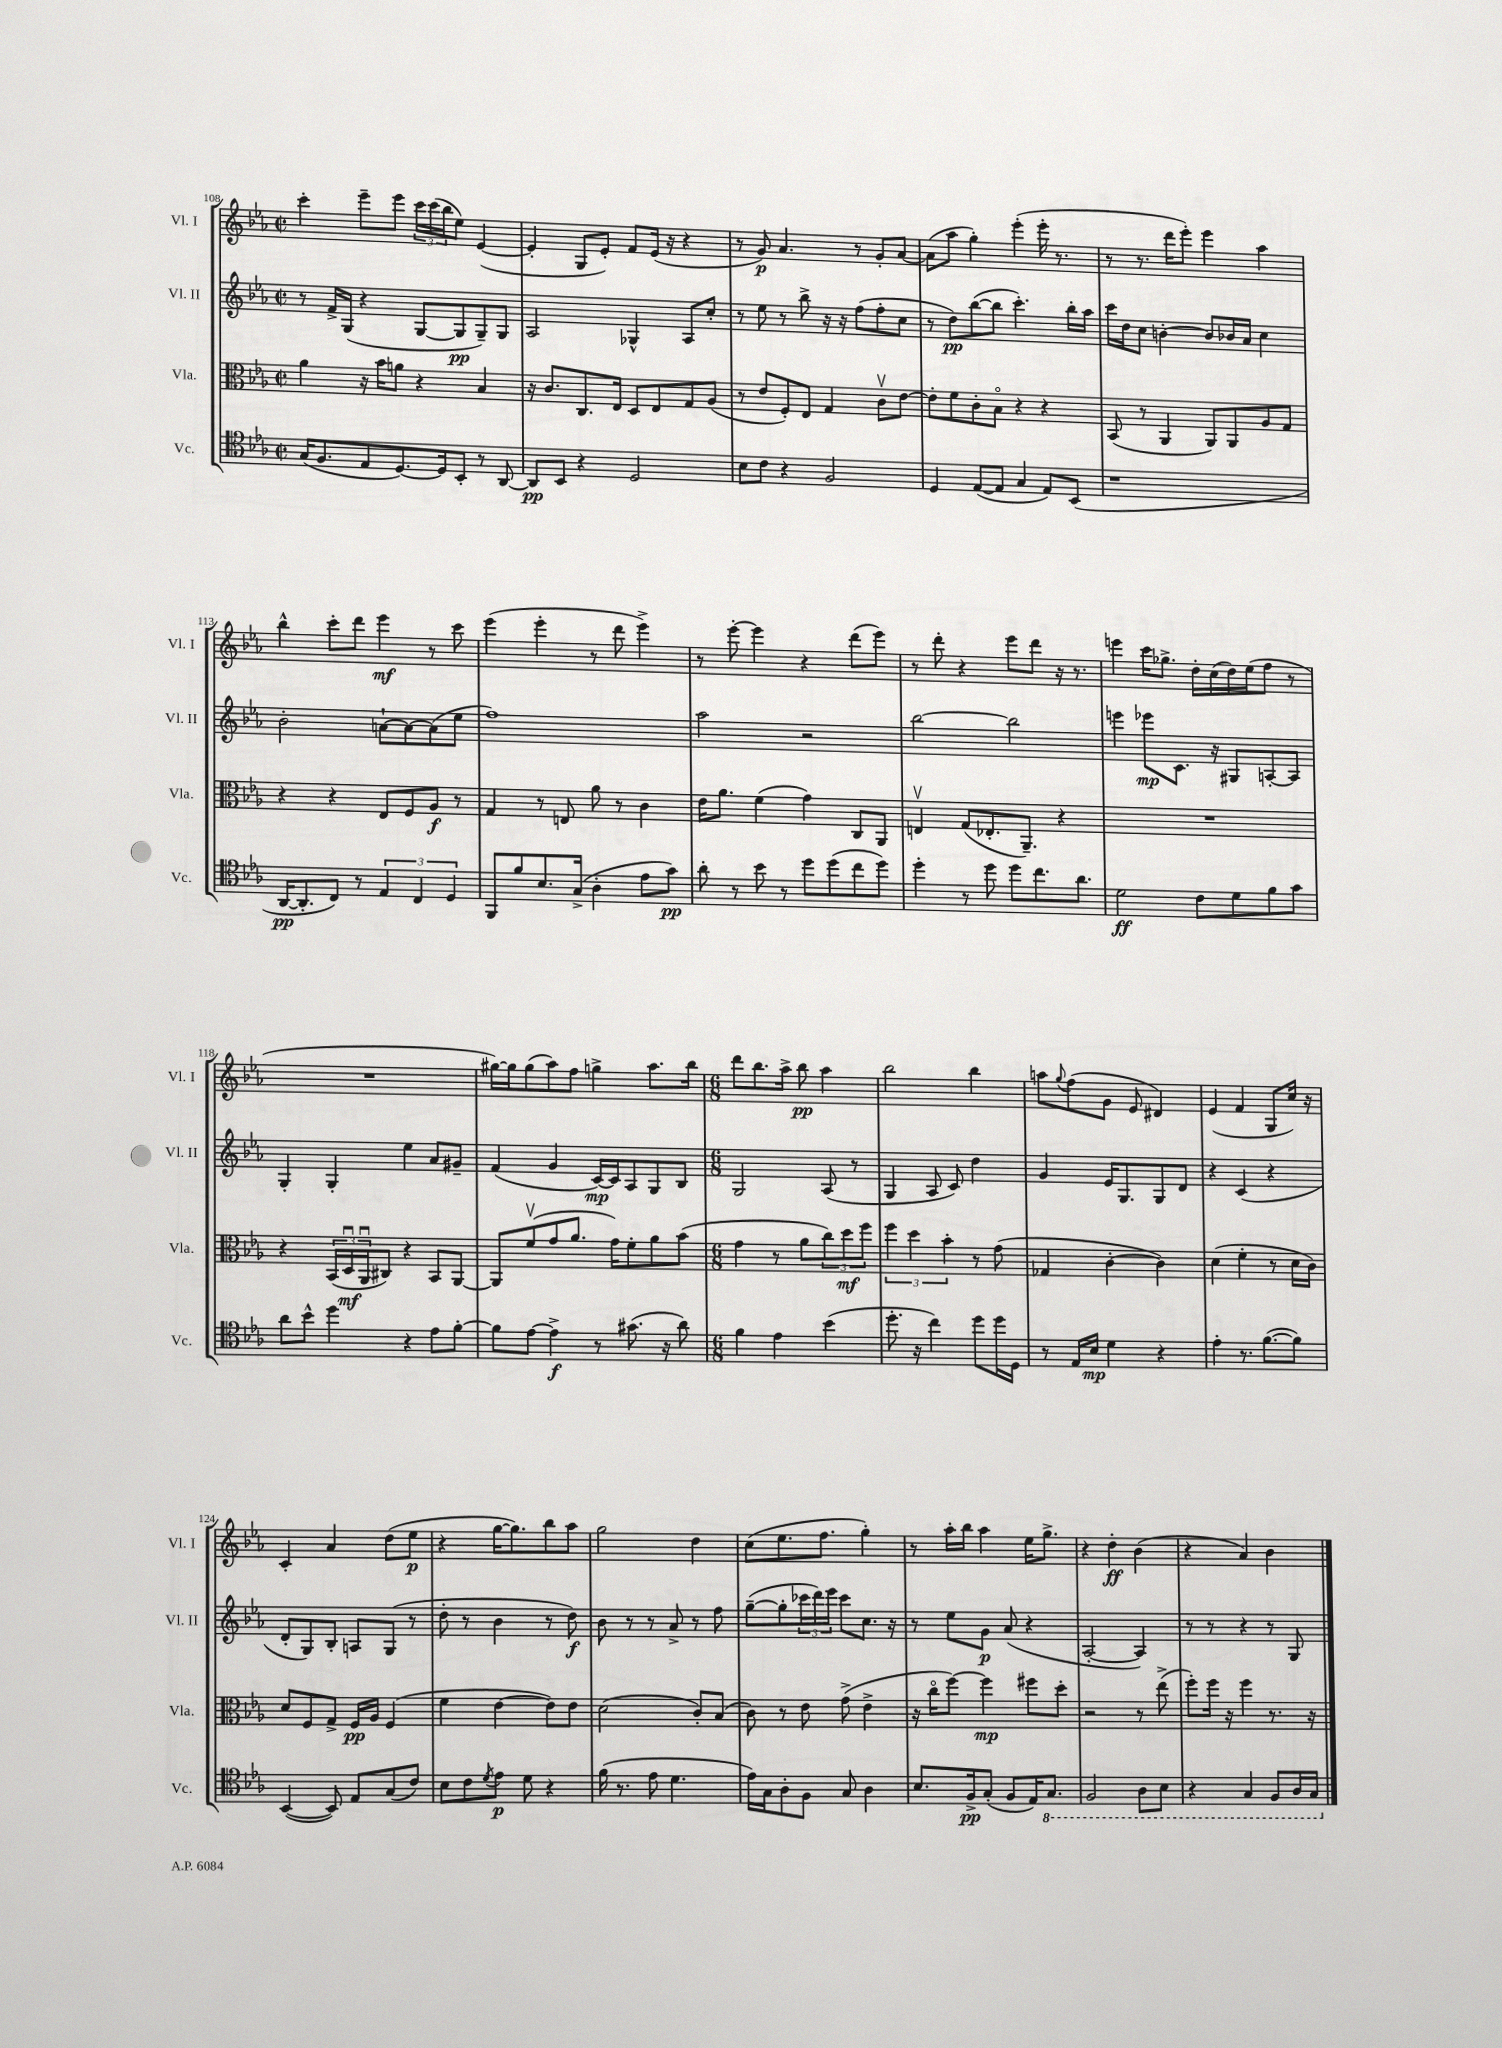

**kern	**kern	**kern	**kern
*staff4	*staff3	*staff2	*staff1
*clefC4	*clefC3	*clefG2	*clefG2
*k[b-e-a-]	*k[b-e-a-]	*k[b-e-a-]	*k[b-e-a-]
*M2/2	*M2/2	*M2/2	*M2/2
*met(c|)	*met(c|)	*met(c|)	*met(c|)
(16G	4a-	8r	4ccc'
8.F	.	.	.
.	.	16f^	.
.	.	(16G	.
8E-	16r	4r	8eee-~
.	16b-	.	.
[8.D)	8a	.	8eee-
.	4r	[8G	24ccc
.	.	.	(24ccc
16D]	.	.	.
.	.	.	24bb-
8BB-'	.	8G]	8ee-)
8r	4B-	8G~)	([4e-
[8AA-	.	8G	.
=	=	=	=
8AA-]	16r	2A-	4e-']
.	8.c	.	.
8BB-	.	.	.
4r	8.C	.	8G
.	.	.	8e-')
.	16E-	.	.
2D	8D	4G-^^	8f
.	8E-	.	(16e-
.	.	.	16r
.	8G	8A-	4r
.	(8A-	8cc'	.
=	=	=	=
8B-	8r	8r	8r
8c	8e-	8ee-	8g)
4r	8F')	8r	4.a-
.	8E-	8bb-^	.
2F	4G	16r	.
.	.	16r	.
.	.	(8ff	8r
.	8cv	8ff'	8g'
.	[8e-	8cc	[8a-
=	=	=	=
4D	8e-']	8r	(8a-]
.	8f	8dd)	8aa-
([8E-	8c'	([8bb-	4gg')
8E-]	8B-o	8bb-]	.
4G	4r	4.ccc')	(4eee-'
8E-)	4r	.	16eee-'
.	.	.	8.r
(8BB-	.	16bb-'	.
.	.	16aa-	.
=	=	=	=
1r	(8BB-	16ccc	8r
.	.	16dd	.
.	8r	8cc	8.r
.	4AA-	[4b'	.
.	.	.	16ddd
.	.	.	8eee-')
.	8AA-)	8b]	4eee-
.	8AA-	16b-	.
.	.	16a-	.
.	8A-	4cc	4aa-
.	8G	.	.
=	=	=	=
[16AA-	4r	2b-'	4bb-^^
8.AA-']	.	.	.
8C)	4r	.	8ccc'
8r	.	.	8ddd
6E-	8E-	[8a`	4eee-
.	8F	8a_	.
6C	.	.	.
.	8A-	(8a]	8r
6D	.	.	.
.	8r	8ee-	8ccc
=	=	=	=
8FF	4G	1ff)	(4eee-
8f	.	.	.
8.B-	8r	.	4eee-'
.	8E	.	.
(16G^	.	.	.
4A-'	8a-	.	8r
.	8r	.	8ddd
8e-	4c	.	4eee-^)
8g)	.	.	.
=	=	=	=
8a-'	16e-	2aa-	8r
.	8.a-	.	.
8r	.	.	[8eee-'
8b-	(4f	.	4eee-]
8r	.	.	.
8dd	4g)	2r	4r
(8dd	.	.	.
8cc	8C	.	(8ddd
8dd)	8AA-	.	8eee-)
=	=	=	=
4dd'	4Ev	[2bb-	8r
.	.	.	8ddd'
8r	(8G	.	4r
8dd	8.E-'	.	.
8dd	.	2bb-]	8eee-
.	8.AA-~)	.	.
8.cc	.	.	8ddd
.	4r	.	16r
8.a-	.	.	8.r
=	=	=	=
2d	1r	4eee	4eee
.	.	8eee-	16ccc
.	.	.	8.gg-^
.	.	8.c	.
8c	.	.	16dd'
.	.	16r	(16cc
8d	.	8G#	16dd)
.	.	.	(16ee-
8f	.	[8A'	8ff
8g	.	8A]	8r
=	=	=	=
8a-	4r	4G'	1r
8b-^^	.	.	.
4dd	(24BB-	4G'	.
.	24Du	.	.
.	24AA-u	.	.
.	8C#)	.	.
4r	4r	4ee-	.
8e-	8BB-	8a-	.
[8f'	[8AA-	8g#~	.
=	=	=	=
8f]	8AA-]	(4f	[16gg#)
.	.	.	16gg#]
[8e-	(8fv	.	(8gg#
4e-^]	8g	4g	8aa-)
.	8.a-	.	8ff
8r	.	[16c)	4gg^
.	16g)	16c]	.
(8.g#	8f'	8A-	.
.	8a-	8G	8.aa-
16r	.	.	.
8a-)	(8b-	8B-	.
.	.	.	16bb-
=	=	=	=
*M6/8	*M6/8	*M6/8	*M6/8
4f	4g	2G	8ddd
.	.	.	8.bb-
4e-	8r	.	.
.	.	.	16aa-^
.	8a-	.	8bb-
(4b-	12cc)	(8A-	4aa-
.	12dd	.	.
.	.	8r	.
.	12ff	.	.
=	=	=	=
8.dd'	6ff	4G	2bb-
.	6dd	.	.
16r	.	.	.
4cc)	.	8A-	.
.	6b-'	.	.
.	.	8c)	.
8dd	8r	4dd	4bb-
16dd	(8g	.	.
16D	.	.	.
=	=	=	=
8r	4G-	4g	8aa
.	.	.	8qqgg
16E-	.	.	(8ff
16B-	.	.	.
4d	[4c'	16e-	8g
.	.	8.G	.
.	.	.	8e-
4r	4c])	8G	4d#)
.	.	8d	.
=	=	=	=
4e-'	(4d	4r	(4e-
8.r	4f'	(4c	4f
([8.f	.	.	.
.	8r	4r	8G
8f])	16d	.	16cc)
.	16c)	.	16r
=	=	=	=
([4BB-	8d	8d'	4c'
.	8F	8G)	.
8BB-])	8G^	8B-'	4a-
8E-	16F	8A	.
.	16A-	.	.
(8G	(4F	(8G	(8dd
8c)	.	8r	8ee-
=	=	=	=
8B-	4f	8dd'	4r
8c	.	8r	.
8qd	.	.	.
8e-	[4e-	4b-	[16gg
.	.	.	8.gg])
8d	.	.	.
4r	8e-])	8r	8bb-
.	8e-	8dd)	8aa-
=	=	=	=
(16f	(2d	8b-	2gg
8.r	.	.	.
.	.	8r	.
8e-	.	8r	.
4.d	.	8a-^	.
.	8c')	8r	4dd
.	(8B-	8ff	.
=	=	=	=
16e-)	8c)	([8gg~	(8cc
16G	.	.	.
8A-'	8r	8gg']	8.ee-
8F	8e-	24ccc-	.
.	.	24ddd)	.
.	.	.	8.ff
.	.	24eee-	.
8G	(8g^	8ccc-	.
4A-	4e-^	8.cc	4gg')
.	.	16r	.
=	=	=	=
8.B-	16r	8r	8r
.	16cco	.	.
.	[8ff)	8ee-	16aa-'
16F^	.	.	16bb-
(8G'	4ff]	8g	4aa-
8F	.	(8a-	.
16E-)	8ff#	4r	16ee-
8.GG	.	.	8.gg^
.	8dd'	.	.
=	=	=	=
2FF	2r	[2A-'	4r
.	.	.	4dd'
8AA-	8r	4A-])	(4b-
8BB-	(8ee-^	.	.
=	=	=	=
4r	8ff')	8r	4r
.	16ff	8r	.
.	16r	.	.
4GG	4ff	4r	4a-)
8FF	8.r	8r	4b-
16AA-	.	8G	.
16GG	16r	.	.
==	==	==	==
*-	*-	*-	*-
